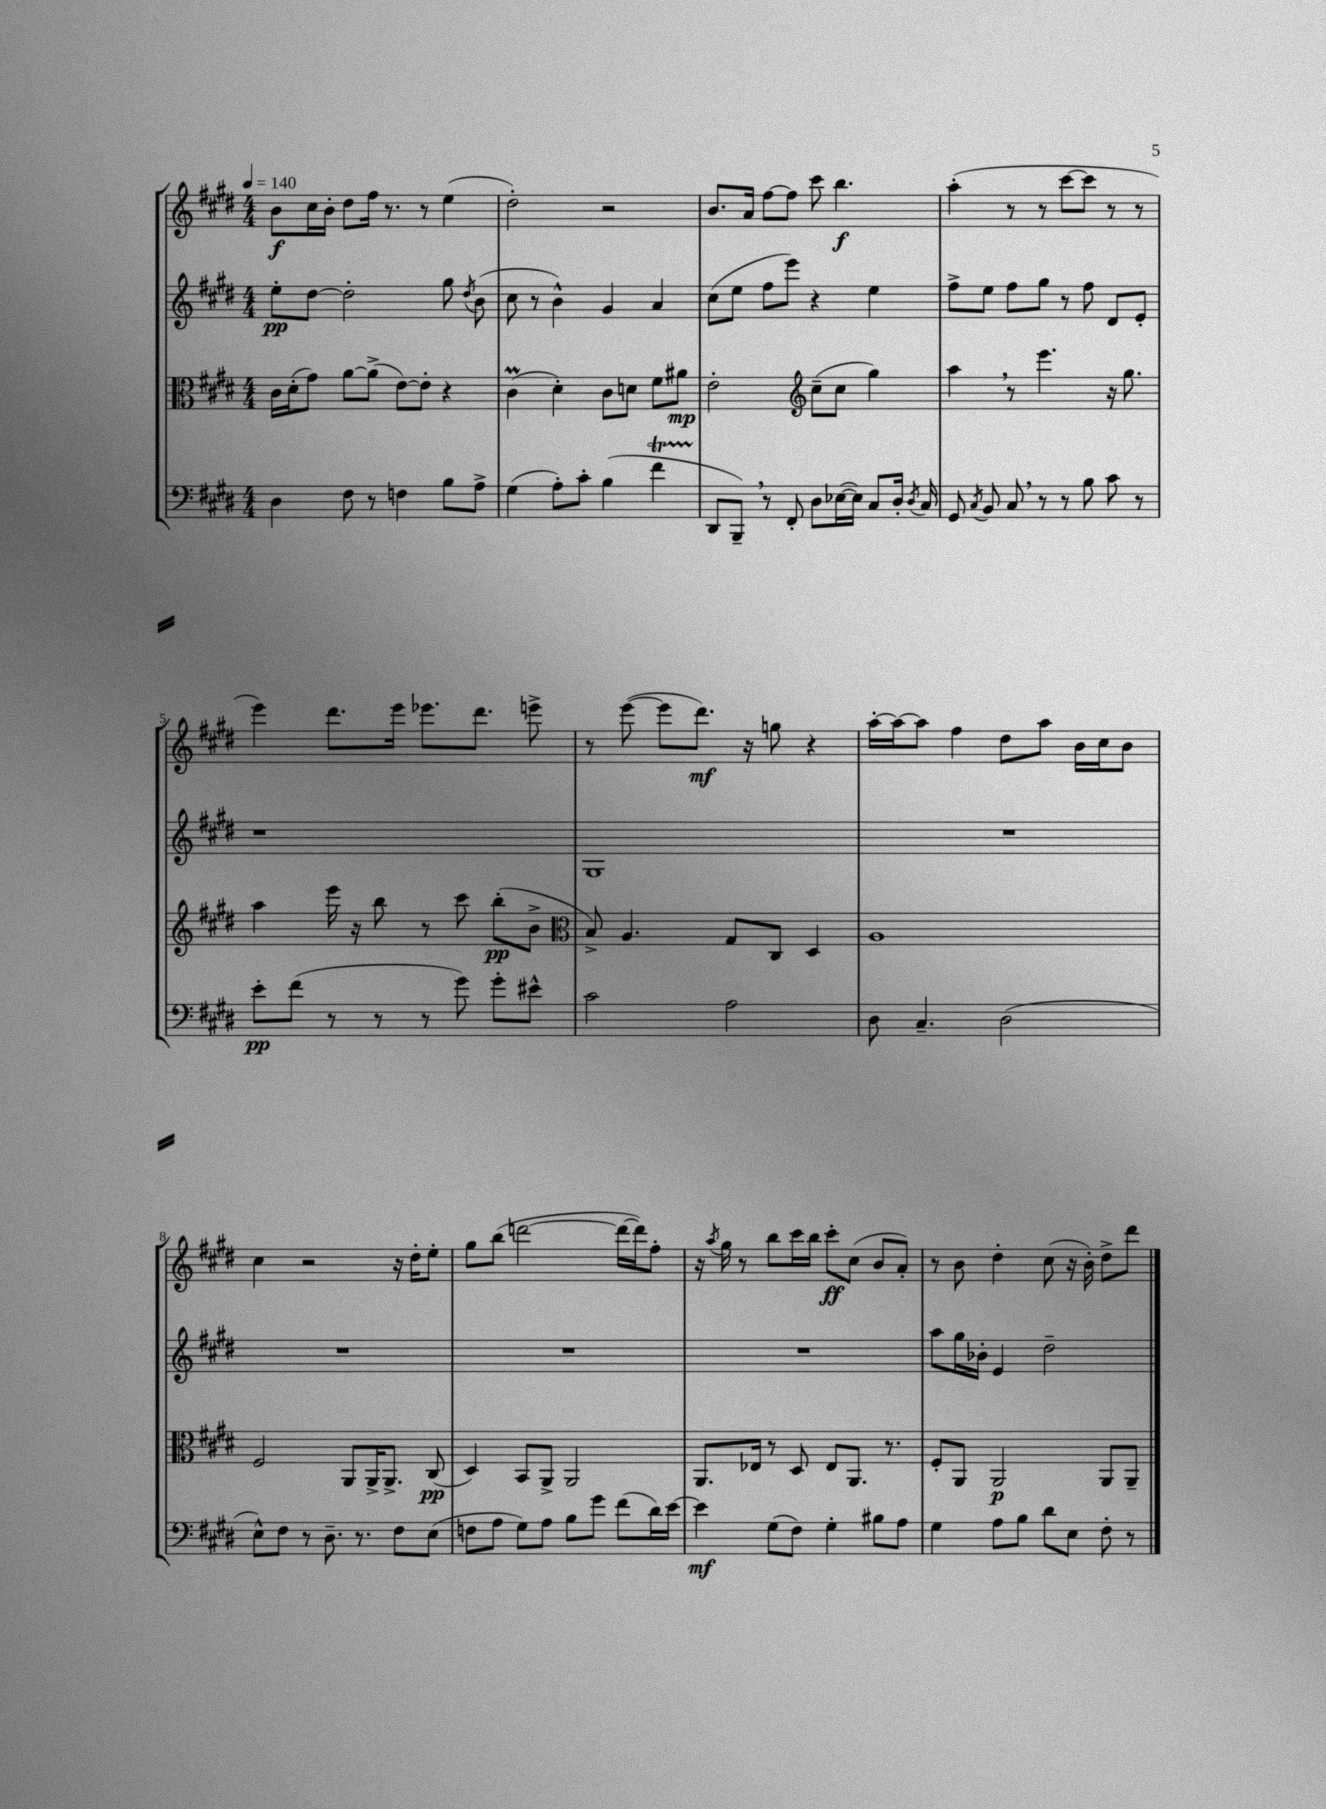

**kern	**dynam	**kern	**dynam	**kern	**dynam	**kern	**dynam
*part4	*part4	*part3	*part3	*part2	*part2	*part1	*part1
*staff4	*staff4	*staff3	*staff3	*staff2	*staff2	*staff1	*staff1
*clefF4	*	*clefC3	*	*clefG2	*	*clefG2	*
*k[f#c#g#d#]	*	*k[f#c#g#d#]	*	*k[f#c#g#d#]	*	*k[f#c#g#d#]	*
*M4/4	*	*M4/4	*	*M4/4	*	*M4/4	*
*MM140	*	*MM140	*	*MM140	*	*MM140	*
=1	=1	=1	=1	=1	=1	=1	=1
4D#\	.	16c#\LL	.	8ee'\L	pp	8b\L	f
.	.	(16d#'\J	.	.	.	.	.
.	.	8g#\J)	.	[8dd#\J	.	16cc#\L	.
.	.	.	.	.	.	16b'\JJ	.
8F#\	.	[8a\L	.	2dd#'\]	.	8dd#\L	.
8r	.	(8a^\J]	.	.	.	16ff#\Jk	.
.	.	.	.	.	.	8.r	.
4Fn\	.	[8e\L)	.	.	.	.	.
.	.	8e'\J]	.	.	.	8r	.
8B\L	.	4r	.	8gg#\	.	(4ee\	.
.	.	.	.	8qdd#/	.	.	.
8A^\J	.	.	.	(8b\	.	.	.
=2	=2	=2	=2	=2	=2	=2	=2
(4G#\	.	(4c#M\	.	8cc#\	.	2dd#'\)	.
.	.	.	.	8r	.	.	.
8A'\L)	.	4d#'\)	.	4b^^\)	.	.	.
8c#'\J	.	.	.	.	.	.	.
(4B\	.	8c#\L	.	4g#/	.	2r	.
.	.	8dn\J	.	.	.	.	.
4f#T\	.	8f#\L	.	4a/	.	.	.
.	.	8a#X\J	mp	.	.	.	.
=3	=3	=3	=3	=3	=3	=3	=3
8DD#/L	.	2e'\	.	(8cc#\L	.	8.b/L	.
8BBB~,/J)	.	.	.	8ee\J	.	.	.
.	.	.	.	.	.	16a/Jk	.
8r	.	.	.	8ff#\L	.	[8ff#\L	.
8FF#'/	.	.	.	8eee\J)	.	8ff#\J]	.
*	*	*clefG2	*	*	*	*	*
8D#\L	.	(8cc#~\L	.	4r	.	8ccc#\	.
([16E-X\L	.	8cc#\J	.	.	.	4.bb\	f
16E-\JJ])	.	.	.	.	.	.	.
8C#/L	.	4gg#\)	.	4ee\	.	.	.
16D#'/Jk	.	.	.	.	.	.	.
8qD#/	.	.	.	.	.	.	.
16C#/	.	.	.	.	.	.	.
=4	=4	=4	=4	=4	=4	=4	=4
8GG#/	.	4aa,\	.	8ff#^\L	.	(4aa'\	.
8qC#/	.	.	.	.	.	.	.
8BB/	.	.	.	8ee\J	.	.	.
8C#,/	.	8r	.	8ff#\L	.	8r	.
8r	.	4.eee\	.	8gg#\J	.	8r	.
8r	.	.	.	8r	.	[8ccc#\L	.
8B\	.	.	.	8ff#\	.	8ccc#\J]	.
8c#\	.	16r	.	8d#/L	.	8r	.
.	.	8.gg#\	.	.	.	.	.
8r	.	.	.	8e'/J	.	8r	.
!!LO:LB:g=z
=5	=5	=5	=5	=5	=5	=5	=5
8e'\L	pp	4aa\	.	1r	.	4eee\)	.
(8f#\J	.	.	.	.	.	.	.
8r	.	16eee\	.	.	.	8.ddd#\L	.
.	.	16r	.	.	.	.	.
8r	.	8bb\	.	.	.	.	.
.	.	.	.	.	.	16eee\Jk	.
8r	.	8r	.	.	.	8.eee-X\L	.
8g#\)	.	8ccc#\	.	.	.	.	.
.	.	.	.	.	.	8.ddd#\J	.
8g#'\L	.	(8bb'\L	pp	.	.	.	.
8e#X^^\J	.	8b^\J	.	.	.	8eeen^\	.
=6	=6	=6	=6	=6	=6	=6	=6
*	*	*clefC3	*	*	*	*	*
2c#\	.	8B^/)	.	1G#	.	8r	.
.	.	4.A/	.	.	.	([8eee\	.
.	.	.	.	.	.	8eee\L]	.
.	.	.	.	.	.	8.ddd#\J)	mf
2A\	.	8G#/L	.	.	.	.	.
.	.	.	.	.	.	16r	.
.	.	8C#/J	.	.	.	8ggn\	.
.	.	4D#/	.	.	.	4r	.
=7	=7	=7	=7	=7	=7	=7	=7
8D#\	.	1A	.	1r	.	[16aa'\LL	.
.	.	.	.	.	.	16aa\J_	.
4.C#~/	.	.	.	.	.	8aa\J]	.
.	.	.	.	.	.	4ff#\	.
(2D#\	.	.	.	.	.	8dd#\L	.
.	.	.	.	.	.	8aa\J	.
.	.	.	.	.	.	16b\LL	.
.	.	.	.	.	.	16cc#\J	.
.	.	.	.	.	.	8b\J	.
!!LO:LB:g=z
=8	=8	=8	=8	=8	=8	=8	=8
8E^^\L)	.	2F#/	.	1r	.	4cc#\	.
8F#\J	.	.	.	.	.	.	.
8r	.	.	.	.	.	2r	.
8.D#~\	.	.	.	.	.	.	.
.	.	8AA/L	.	.	.	.	.
8.r	.	.	.	.	.	.	.
.	.	16AA^/K	.	.	.	.	.
.	.	8.AA^/J	.	.	.	.	.
8F#\L	.	.	.	.	.	16r	.
.	.	.	.	.	.	16dd#'\KL	.
(8E\J	.	(8C#/	pp	.	.	8ee'\J	.
=9	=9	=9	=9	=9	=9	=9	=9
8Fn\L	.	4D#/)	.	1r	.	8gg#\L	.
8A\J	.	.	.	.	.	(8bb\J	.
8G#\L)	.	8BB/L	.	.	.	[2dddn\	.
8A\J	.	8AA^/J	.	.	.	.	.
8B\L	.	2AA/	.	.	.	.	.
8g#\J	.	.	.	.	.	.	.
(8f#\L	.	.	.	.	.	16ddd\LL_	.
.	.	.	.	.	.	16ddd\J])	.
16d#\L)	.	.	.	.	.	8ff#'\J	.
[16e\JJ	.	.	.	.	.	.	.
=10	=10	=10	=10	=10	=10	=10	=10
4e\]	mf	8.AA/L	.	1r	.	16r	.
.	.	.	.	.	.	8qaa/	.
.	.	.	.	.	.	16gg#\	.
.	.	.	.	.	.	8r	.
.	.	16E-X/Jk	.	.	.	.	.
(8G#\L	.	8r	.	.	.	8bb\L	.
8F#\J)	.	8D#/	.	.	.	16ccc#\L	.
.	.	.	.	.	.	16bb\JJ	.
4G#'\	.	8E-/L	.	.	.	8ccc#'\L	ff
.	.	8.AA/J	.	.	.	(8cc#\J	.
8B#X\L	.	.	.	.	.	8b/L	.
.	.	8.r	.	.	.	.	.
8A\J	.	.	.	.	.	8a'/J)	.
=11	=11	=11	=11	=11	=11	=11	=11
4G#\	.	8F#'/L	.	8aa\L	.	8r	.
.	.	8AA/J	.	16gg#\L	.	8b\	.
.	.	.	.	16b-X'\JJ	.	.	.
8A\L	.	2AA/	p	4e/	.	4dd#'\	.
8B\J	.	.	.	.	.	.	.
8d#\L	.	.	.	2dd#~\	.	(8cc#\	.
8E\J	.	.	.	.	.	16r	.
.	.	.	.	.	.	16b'\)	.
8F#'\	.	8AA/L	.	.	.	8dd#^\L	.
8r	.	8AA~/J	.	.	.	8ddd#\J	.
==	==	==	==	==	==	==	==
*-	*-	*-	*-	*-	*-	*-	*-
